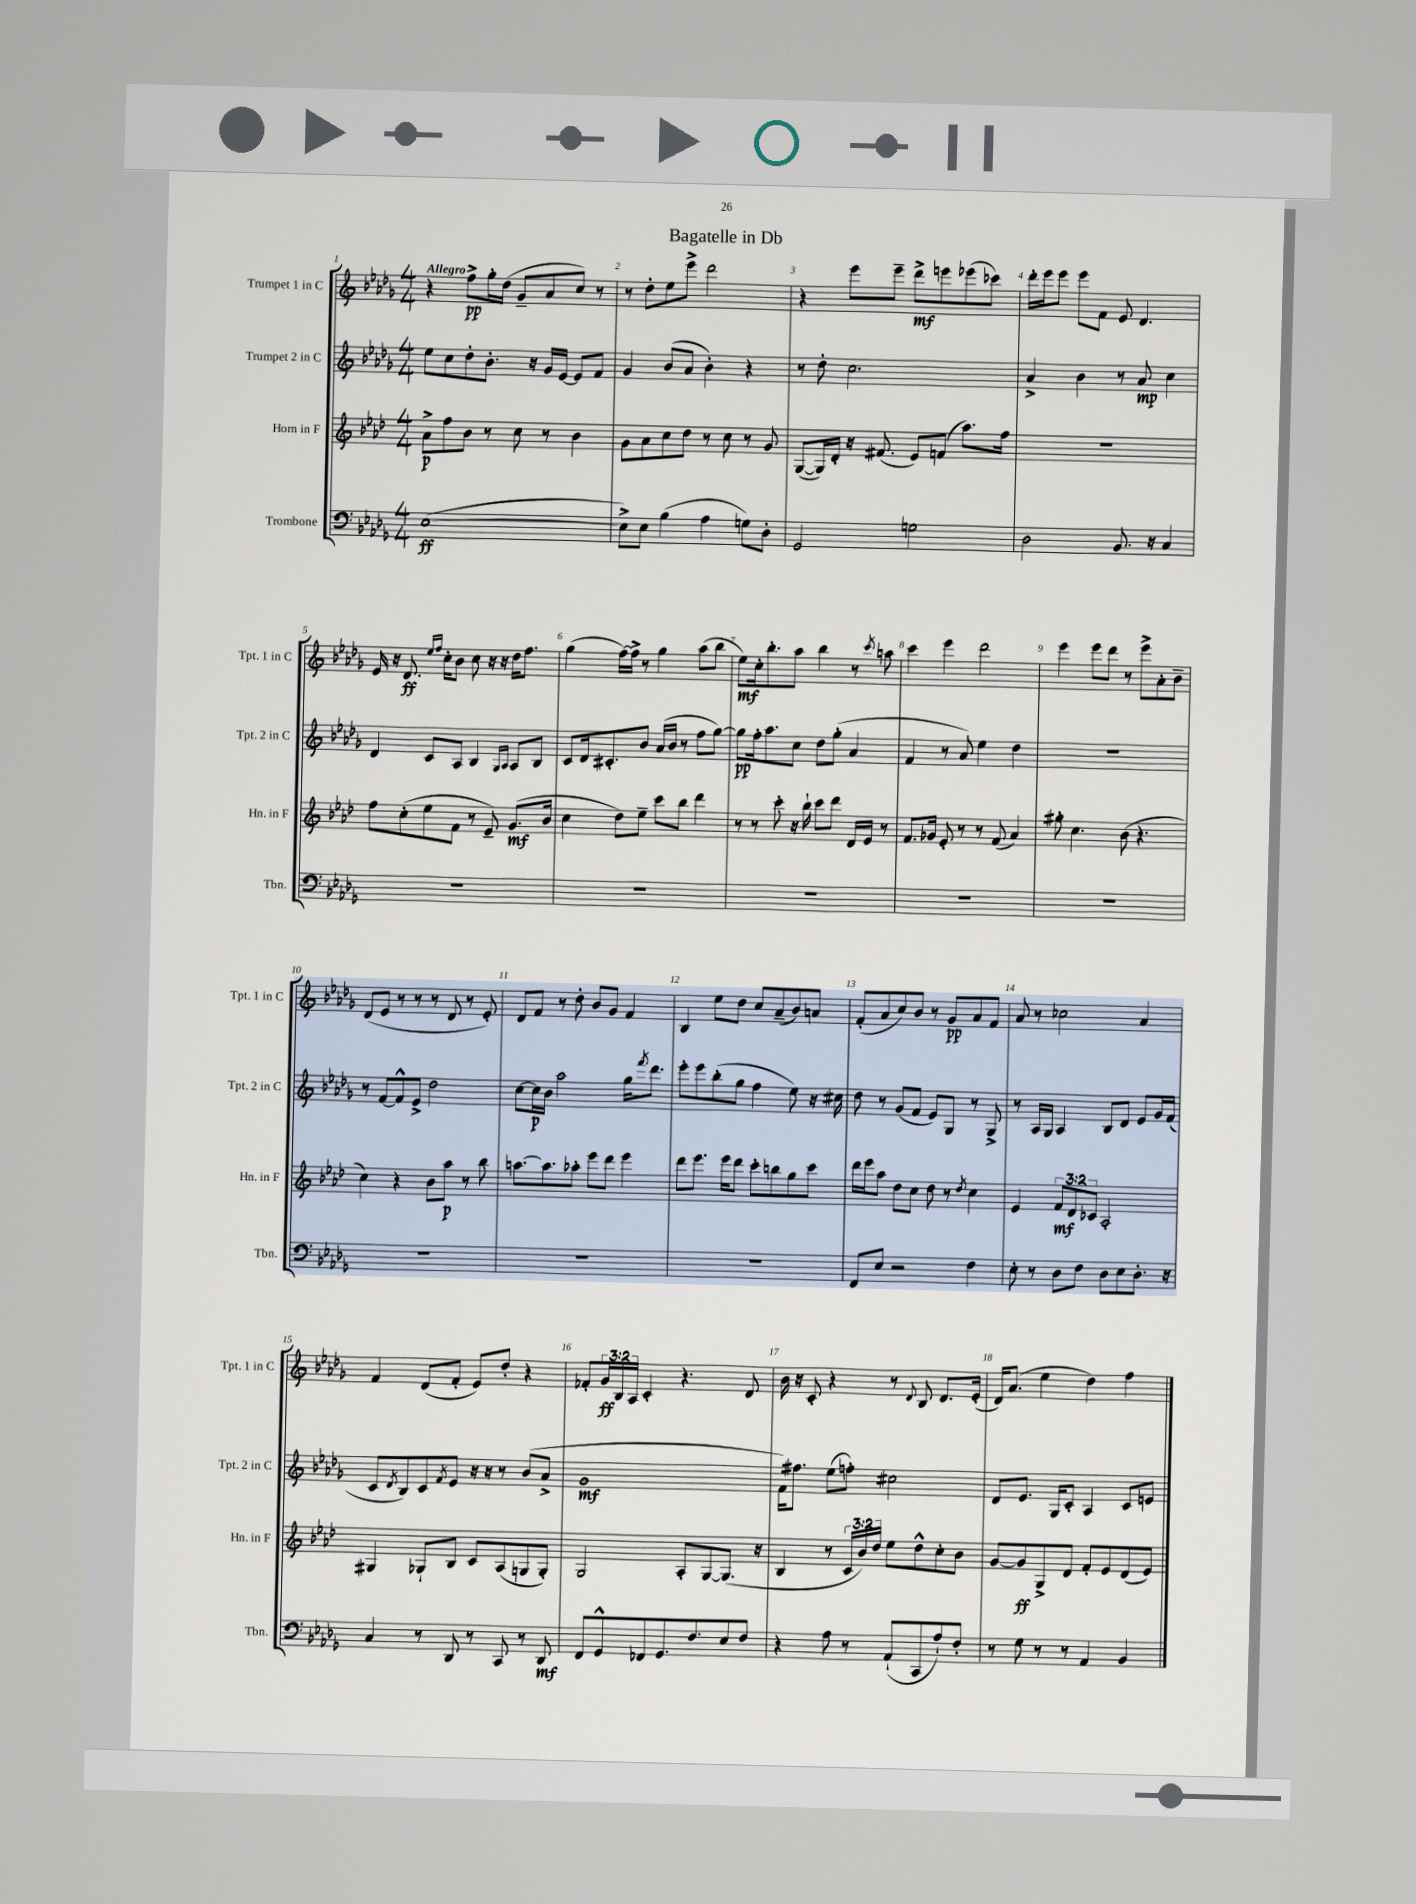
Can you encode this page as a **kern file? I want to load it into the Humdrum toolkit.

**kern	**kern	**kern	**kern
*staff4	*staff3	*staff2	*staff1
*clefF4	*clefG2	*clefG2	*clefG2
*k[b-e-a-d-g-]	*k[b-e-a-d-]	*k[b-e-a-d-g-]	*k[b-e-a-d-g-]
*M4/4	*M4/4	*M4/4	*M4/4
([1E-	8a-^	8ee-	4r
.	8ff	8cc	.
.	8b-	8dd-'	8ff^
.	8r	8.b-'	16gg-'
.	.	.	(16dd-
.	8cc	.	8g-~
.	.	16r	.
.	8r	16g-	8a-
.	.	[16e-	.
.	4b-	8e-]	8cc)
.	.	8f	8r
=	=	=	=
8E-^])	8g	4g-	8r
8E-	8a-	.	8dd-'
(4B-	8cc	(8b-	8ee-
.	8dd-	8a-	8eee-^
4A-	8r	4b-')	2ddd-
.	8cc	.	.
8G)	8r	4r	.
8D-'	8g	.	.
=	=	=	=
2GG-	([8G	8r	4r
.	16G])	8dd-'	.
.	16d-'	.	.
.	16r	2.cc	8eee-
.	(8.f#	.	.
.	.	.	8eee-~
2G	8e-)	.	8ddd-^
.	(8f	.	8eee
.	8.aa-)	.	(8eee-
.	.	.	8ccc-)
.	16ff	.	.
=	=	=	=
2D-	1r	4a-^	16ddd-'
.	.	.	16eee-
.	.	.	8eee-
.	.	4b-	8eee-
.	.	.	8f
8.BB-	.	8r	8e-
.	.	8a-	4.d-
16r	.	.	.
4C	.	4cc	.
=	=	=	=
1r	8ff	4d-	16e-
.	.	.	16r
.	(8cc'	.	8.d-
.	8ee-	8c	.
.	.	.	16qqee-
.	.	.	16qqff
.	.	.	16cc'
.	8f	8A-	8b-
.	8r	4B-	8cc
.	8e-~)	.	16r
.	.	.	16r
.	.	16qqG-	.
.	.	16qqA-	.
.	(8.g	8A-	16dd-
.	.	.	8.ff
.	.	8B-	.
.	16b-	.	.
=	=	=	=
1r	4cc	8c	(4gg-
.	.	16d-	.
.	.	8.c#'	.
.	8dd-)	.	[16ff)
.	.	.	16ff^]
.	8ee-~	8b-	8r
.	8ccc	(16a-	4gg-
.	.	16b-	.
.	8bb-	8r	.
.	4ddd-	8ff	(8aa-
.	.	[8gg-)	8bb-
=	=	=	=
1r	8r	8gg-]	8ee-)
.	8r	16ff'	16cc'
.	.	8.aa-	8.bb-'
.	8ccc'	.	.
.	16r	8cc	8aa-
.	16bb-`	.	.
.	8ccc	8dd-	4bb-
.	8ddd-	(8gg-'	.
.	16d-	4a-	8r
.	16e-	.	.
.	.	.	8qccc
.	8r	.	8aa
=	=	=	=
1r	8.f	4f	4ccc
.	16g-	.	.
.	8e-'	8r	4eee-
.	8r	8a-)	.
.	8r	4ee-	2ddd-
.	(8f	.	.
.	4a-)	4dd-	.
=	=	=	=
1r	8gg#'	1r	4eee-
.	4.cc	.	.
.	.	.	8eee-
.	.	.	8ddd-
.	(8b-	.	8r
.	4.r	.	8eee-^
.	.	.	8a-'
.	.	.	8b-~
=	=	=	=
1r	4cc)	8r	(8d-
.	.	[8f	8e-
.	4r	8f^^]	8r
.	.	8e-^	8r
.	8b-	2dd-	8r
.	8aa-	.	8d-
.	8r	.	8r
.	8bb-	.	8e-')
=	=	=	=
1r	[8.aa	[8cc	8d-
.	.	16cc]	8f
.	8.aa]	16b-	.
.	.	2aa-	8r
.	8aa-'	.	8dd-'
.	8eee-	.	8b-
.	8ddd-	.	8g-
.	4eee-	16gg-	4f
.	.	8qfff	.
.	.	8.ddd-	.
=	=	=	=
1r	8ddd-	8eee-'	4B-
.	8.eee-	8eee-	.
.	.	(8bb-'	8ee-
.	16eee-	.	.
.	8ddd-	8gg-	8dd-
.	8ccc'	4ff	8cc
.	8bb	.	(8a-~
.	8gg	8ee-)	8b-)
.	8ccc	16r	8a
.	.	16cc#	.
=	=	=	=
8FF	16ddd-	8dd-	(8f'
.	16eee-	.	.
8E-	8aa-	8r	8a-
2r	8dd-	(8g-	8cc)
.	8cc	8f	8b-
.	8dd-	8e-)	8r
.	8r	8G-	8g-
.	8qdd-	.	.
4F	4cc	8r	8a-
.	.	8G-^	8f
=	=	=	=
8E-'	4e-	8r	8a-
8r	.	16A-	8r
.	.	16G-	.
8D-	12f	4A-	2cc-
.	12d-	.	.
8F	.	.	.
.	12c-	.	.
8D-	2A-'	8B-	.
8E-	.	8d-	.
8.D-'	.	8e-	4a-
.	.	16g-	.
16r	.	(16f	.
=	=	=	=
4C	4G#	8c	4f
.	.	8qd-	.
.	.	8B-)	.
8r	8G-`	8c	(8d-
.	.	8qf	.
8DD-	8B-	8e-	8f'
8r	8c	16r	8e-)
.	.	16r	.
8CC	(8A-	8r	8dd-'
8r	8G	(8b-	4r
8DD-	8G')	8a-^	.
=	=	=	=
8FF	2G	1g-	8f-'
8GG-^^	.	.	24g-
.	.	.	24B-
.	.	.	24A-
8FF-	.	.	4c'
8.GG-	.	.	.
.	8A-'	.	4.r
8.F	.	.	.
.	[8G	.	.
8E-	(8.G]	.	.
8F	.	.	8d-
.	16r	.	.
=	=	=	=
4r	4B-	16f)	16b-
.	.	8.ff#	16r
.	.	.	8c'
8A-	8r	(8ee-	4r
8r	24c	8ff')	.
.	24b-)	.	.
.	24dd-	.	.
(8AA-`	8ee-	2cc#	8r
.	.	.	8qqd-
8CC	8dd-^^	.	8B-
8A-`)	8cc'	.	8.d-
8F'	8b-	.	.
.	.	.	(16e-'
=	=	=	=
8r	[8g	8d-	16d-)
.	.	.	(8.a-
8G-	8g]	8.e-	.
8r	8G^	.	4ee-
.	.	16G-	.
8r	8d-	8c'	.
4AA-	8f'	4A-	4dd-)
.	8e-	.	.
4BB-	(8d-	8c	4ff
.	8e-)	8e	.
==	==	==	==
*-	*-	*-	*-
